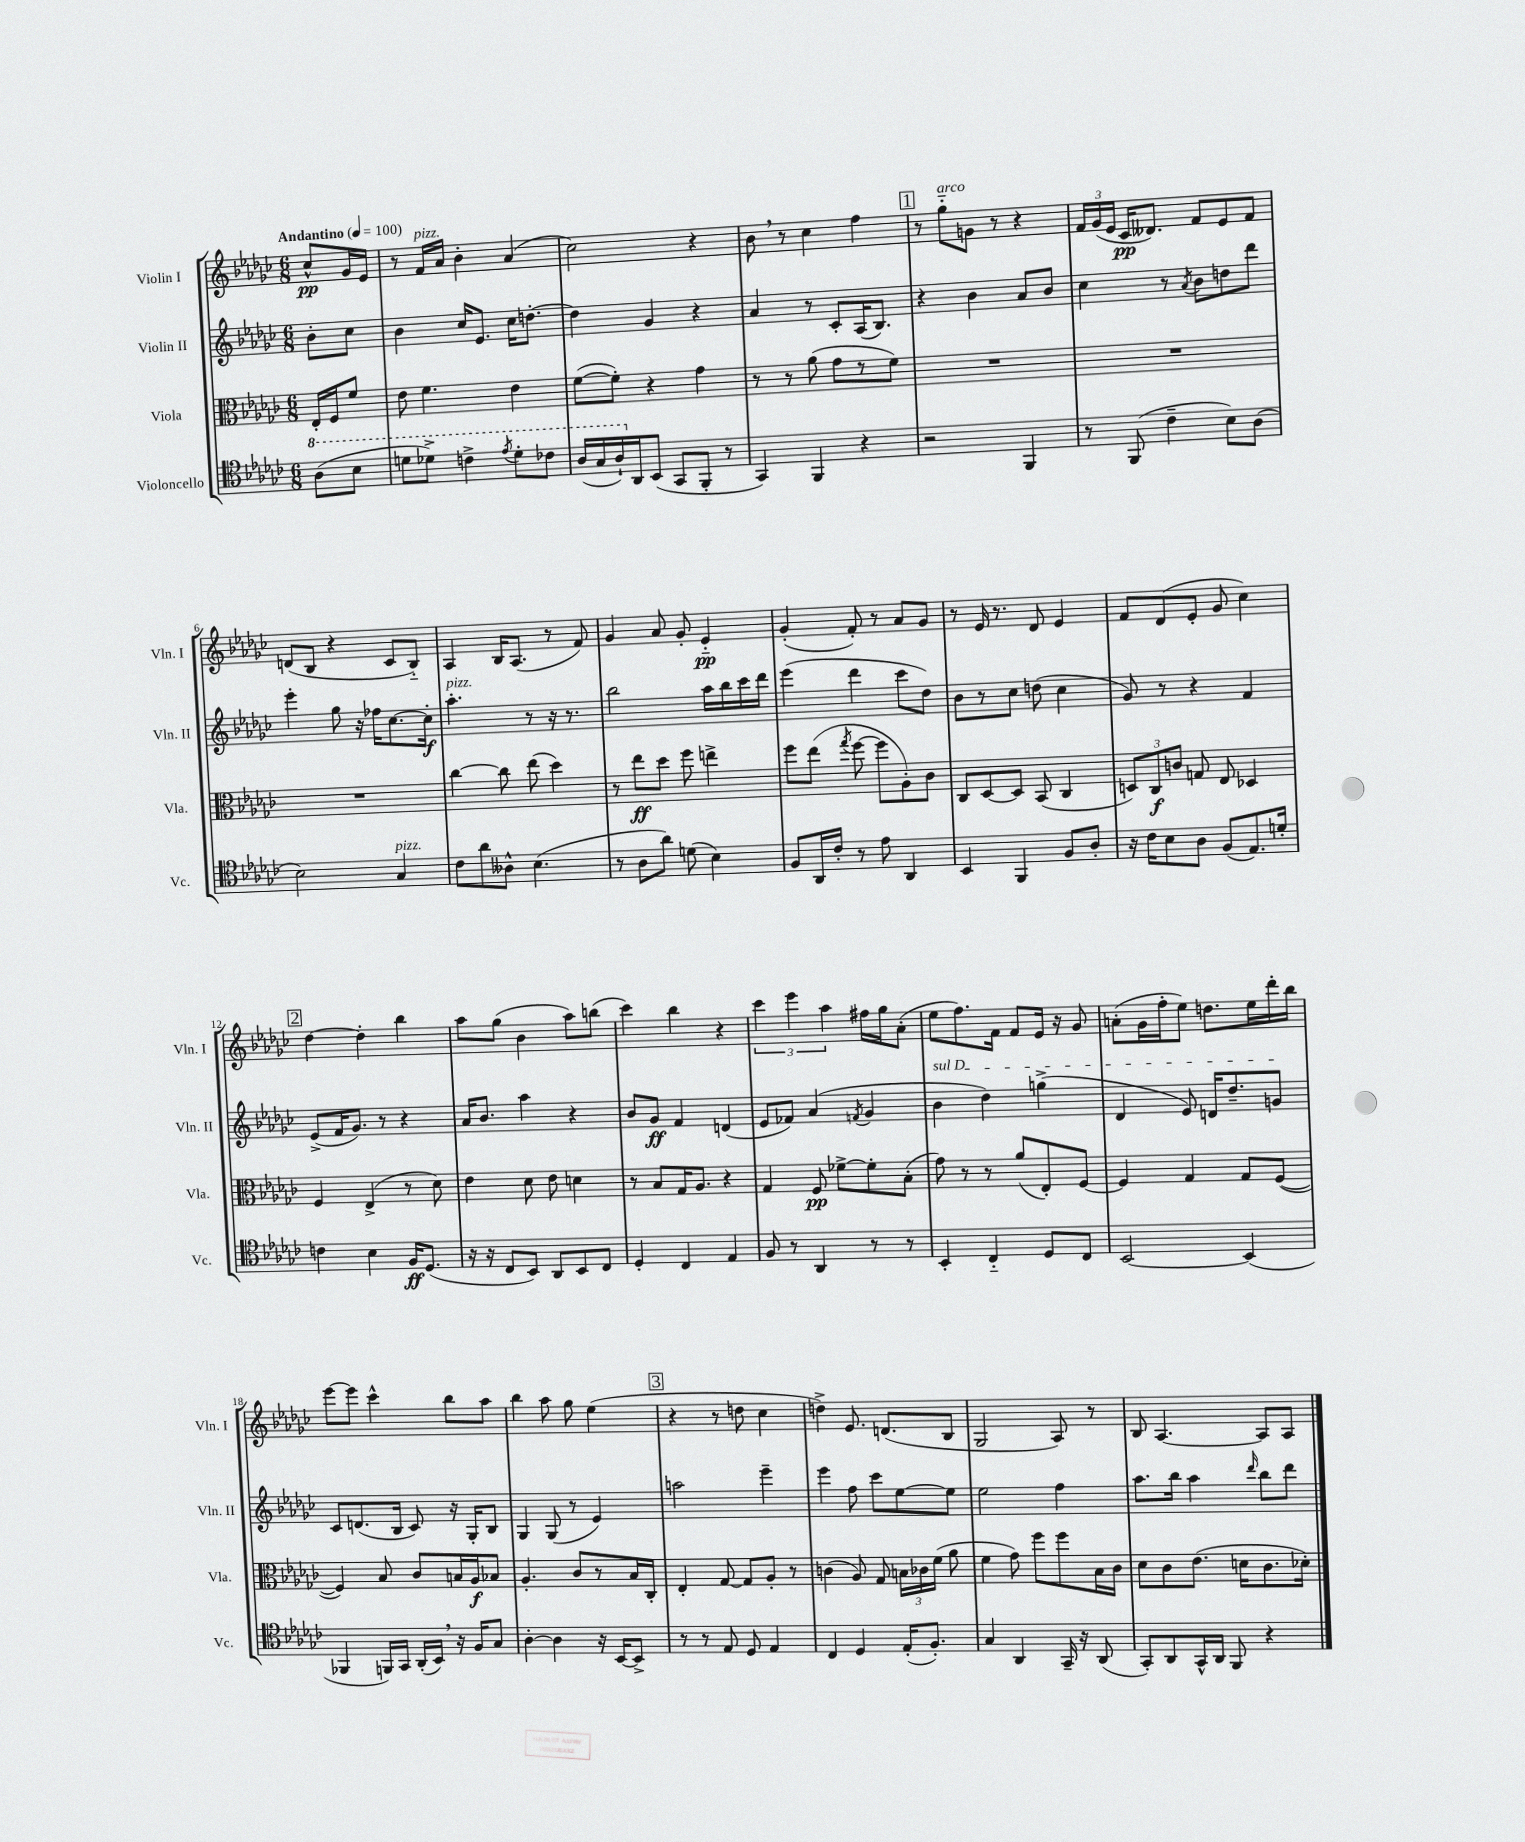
<<
\new StaffGroup <<
\new Staff = "s0" \with { instrumentName = "Violin I" shortInstrumentName = "Vln. I" } {
    \clef treble \key ges \major \numericTimeSignature \time 6/8 \partial 4 \tempo "Andantino" 4 = 100
    \autoBeamOff ces''8[-^\pp ges'16 ees'16] |
    r8 f'16[^\markup { \italic "pizz." } aes'16] bes'4-. aes'4( |
    ces''2) r4 |
    bes'8 \breathe r8 ces''4 f''4 |
    \mark \markup { \box "1" } r8 ges''8[-_^\markup { \italic "arco" } g'8] r8 r4 |
    \tuplet 3/2 { f'16[ ges'16( ees'16] } ces'16[\pp deses'8.]) f'8[ ees'8 f'8] |
    d'8[( bes8] r4 ces'8[ bes8]-_) |
    aes4 bes16[ aes8.]( r8 f'8) |
    ges'4 aes'8 ges'8-. ees'4-_\pp |
    ges'4-.( f'8-.) r8 aes'8[ ges'8] |
    r8 ees'16 r8. des'8 ees'4 |
    f'8[ des'8( ees'8]-. ges'8 ces''4) |
    \mark \markup { \box "2" } des''4~ des''4-. bes''4 |
    aes''8[ ges''8]( bes'4 aes''8[) b''8]( |
    ces'''4) bes''4 r4 |
    \tuplet 3/2 { ces'''4 ees'''4 aes''4 } fis''16[ ges''16 aes'8]-.( |
    ees''8[ f''8.) f'16] f'8[ ees'16] r16 ges'8 |
    a'8[-.( ges'16 f''16-. ees''8]) d''8.[ ees''16 des'''16-. bes''16] |
    ees'''8[~ ees'''8] ces'''4-^ bes''8[ aes''8] |
    bes''4 aes''8 ges''8 ees''4( |
    \mark \markup { \box "3" } r4 r8 d''8 ces''4 |
    d''4->) ees'8. d'8.[( bes8] |
    ges2 aes8) r8 |
    bes8 aes4.~ aes8[ aes8] \bar "|." |
}
\new Staff = "s1" \with { instrumentName = "Violin II" shortInstrumentName = "Vln. II" } {
    \clef treble \key ges \major \numericTimeSignature \time 6/8 \partial 4
    \autoBeamOff bes'8[-. ces''8] |
    bes'4 ces''16[ ees'8.] ces''16[ d''8.]~-. |
    d''4 ges'4 r4 |
    aes'4 r8 ces'8[-. aes16( bes8.]) |
    \mark \markup { \box "1" } r4 bes'4 aes'8[ bes'8] |
    ces''4 r8 \acciaccatura { aes'8 } bes'8[ d''8 des'''8] |
    ees'''4-. ges''8 r16 fes''16[ ces''8.~ ces''16]-.\f |
    aes''4.-.^\markup { \italic "pizz." } r8 r16 r8. |
    bes''2 aes''16[ bes''16 ces'''16 des'''16] |
    ees'''4( des'''4 ces'''8[ des''8]) |
    bes'8[ r8 ces''8] d''8( ces''4 |
    ges'8) r8 r4 f'4 |
    \mark \markup { \box "2" } ees'8[->( f'16 ges'8.]) r8 r4 |
    aes'16[ bes'8.] aes''4 r4 |
    bes'8[ ges'8]\ff f'4 d'4( |
    ees'8[ fes'8]) aes'4( \acciaccatura { f'8 } ges'4 |
    \once \override TextSpanner.bound-details.left.text = \markup { \italic "sul D" } bes'4\startTextSpan des''4) g''4->( |
    des'4 ees'8) d'16[ des''8.-- g'8]\stopTextSpan |
    ces'8[ d'8.( bes16] ces'8) r16 ges16[-. bes8] |
    ges4 ges8( r8 ees'4) |
    \mark \markup { \box "3" } a''2 ees'''4-- |
    ees'''4 f''8 ces'''8[ ees''8~ ees''8] |
    ees''2 f''4 |
    aes''8.[ bes''16] aes''4 \grace { des'''16 } bes''8[ des'''8] \bar "|." |
}
\new Staff = "s2" \with { instrumentName = "Viola" shortInstrumentName = "Vla." } {
    \clef alto \key ges \major \numericTimeSignature \time 6/8 \partial 4
    \autoBeamOff ees16[-. f16 f'8] |
    ees'8 f'4. ees'4 |
    f'8[~( f'8]-.) r4 ges'4 |
    r8 r8 aes'8( ges'8[ r8 f'8]) |
    \mark \markup { \box "1" } R2. |
    R2. |
    R2. |
    ces''4~ ces''8 ees''8( des''4) |
    r8 ees''8[\ff des''8] f''8 e''4-> |
    f''8[ ees''8]( \acciaccatura { ges''8 } f''8~ f''8[ aes8-.) ces'8] |
    ces8[ des8~ des8] bes,8( ces4 |
    \tuplet 3/2 { d8[) ces8\f c'8] } g8 ees8 des4 |
    \mark \markup { \box "2" } f4 ees4->( r8 des'8) |
    ees'4 des'8 ees'8 d'4 |
    r8 bes8[ ges16 aes8.] r4 |
    ges4 f8\pp fes'8[~-> fes'8-. bes8]-.( |
    ges'8) r8 r8 aes'8[( ees8-.) f8]~ |
    f4 ges4 ges8[ f8]~( |
    f4) bes8 ces'8[ b16 aes16\f bes8] |
    aes4.-. ces'8[ r8 bes16 ces16]-. |
    \mark \markup { \box "3" } ees4-. ges8~ ges8[ aes8]-. r8 |
    c'4( aes8) ges8 \tuplet 3/2 { b16[ ces'16 f'16]( } aes'8 |
    f'4 ges'8) f''8[ f''8 bes16 ces'16] |
    des'8[ ces'8 ees'8.]( d'16[ ces'8. des'16]-.) \bar "|." |
}
\new Staff = "s3" \with { instrumentName = "Violoncello" shortInstrumentName = "Vc." } {
    \clef tenor \key ges \major \numericTimeSignature \time 6/8 \partial 4
    \autoBeamOff \ottava #1 aes'8[( bes'8] |
    d''8[ des''8]->) c''4-> \acciaccatura { ees''8 } des''8[-. ces''8] |
    aes'16[( ges'16 aes'16-!) \ottava #0 aes,16 bes,8]( ges,8[ f,8]-. r8 |
    ges,4) f,4 r4 |
    \mark \markup { \box "1" } r2 f,4 |
    r8 f,8( ces'4-- bes8[) aes8]( |
    bes2) ges4^\markup { \italic "pizz." } |
    ces'8[ aes'8 aeses8]-^ bes4.( |
    r8 aes8[ aes'8]) d'8( bes4) |
    f8[ aes,16 ces'16]-. r8 ees'8 aes,4 |
    bes,4 f,4 f8[ aes8]-. |
    r16 ces'16[ bes8 aes8] f8[( ees8.) d'16]-. |
    \mark \markup { \box "2" } c'4 bes4 f16[\ff des8.]( |
    r16 r16 ces8[ bes,8]) aes,8[ bes,8 ces8] |
    des4-. ces4 ees4 |
    f8 r8 aes,4 r8 r8 |
    bes,4-. ces4-_ des8[ ces8] |
    bes,2~ bes,4( |
    fes,4 f,16[) ges,16] aes,16[-.( bes,16]) \breathe r16 f16[ ges8] |
    aes4~-. aes4 r16 bes,16[~ bes,8]-> |
    \mark \markup { \box "3" } r8 r8 ees8 des8 ees4 |
    ces4 des4 ees16[-.( f8.]-.) |
    ges4 aes,4 ges,16-- r16 aes,8( |
    ges,8[-.) aes,8 ges,16-^ aes,16] f,8 r4 \bar "|." |
}
>>
>>
